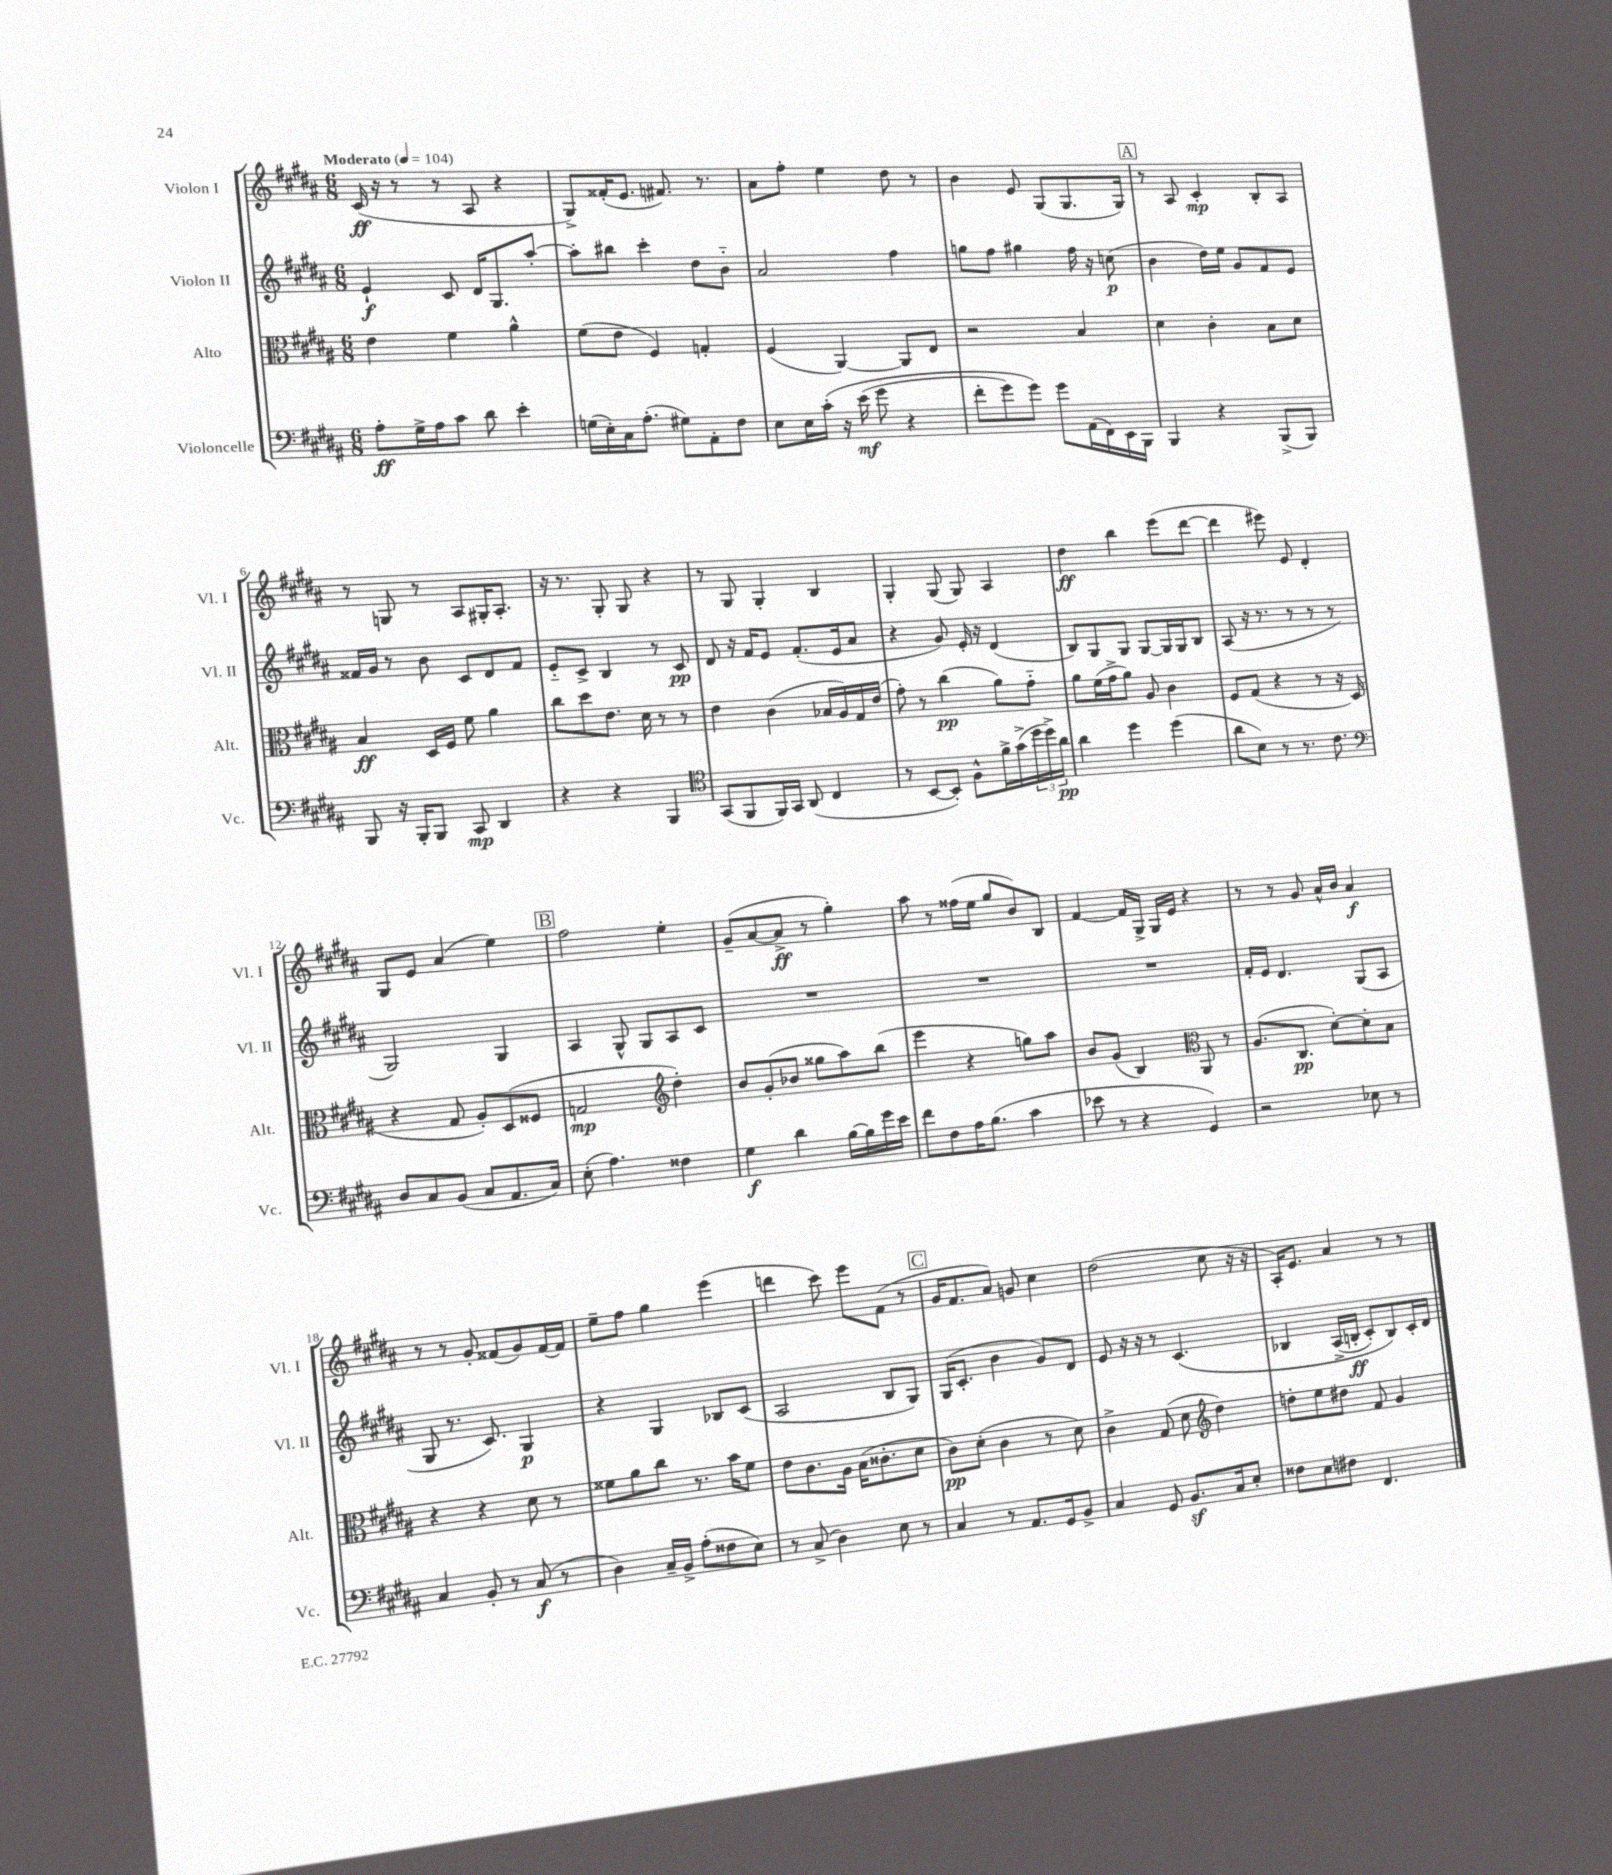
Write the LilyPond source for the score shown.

<<
\new StaffGroup <<
\new Staff = "s0" \with { instrumentName = "Violon I" shortInstrumentName = "Vl. I" } {
    \clef treble \key b \major \numericTimeSignature \time 6/8 \tempo "Moderato" 4 = 104
    cis'16\ff( r16 r8 r8 ais8 r4 |
    gis8->) fisis'16-.( e'8. fis'8.) r8. |
    ais'8 fis''8-. e''4 dis''8 r8 |
    b'4 e'8 gis8( gis8. gis16) |
    \mark \markup { \box "A" } r8 ais8 cis'4-.\mp b8-. ais8 |
    r8 g8 r8 ais8 gis16-. ais8.-. |
    r16 r8. gis8-. gis8 r4 |
    r8 gis8 gis4-. b4 |
    gis4-. gis8( gis8) ais4 |
    dis''4\ff b''4 e'''8( dis'''8~ |
    dis'''4 eis'''8) e'8 dis'4-. |
    gis8 e'8 ais'4( e''4) |
    \mark \markup { \box "B" } fis''2 e''4-. |
    gis'8--( ais'8~ ais'8->\ff r8 gis''4-.) |
    ais''8 r8 fisis''16( e''16 gis''8 b'8) b8 |
    fis'4~ fis'16 gis16-> gis16 e'16 r4 |
    r8 r8 gis'8 ais'16-^ b'16 ais'4\f |
    r8 r8 gis'8-. fisis'8( gis'8) fisis'16~ fisis'16 |
    e''8-- fis''8 gis''4 e'''4( |
    d'''4 cis'''8) e'''8 fis'8( r8 |
    \mark \markup { \box "C" } gis'16 fis'8. ais'8) g'8 cis''4 |
    dis''2( cis''8 r16 r16 |
    ais16-.) e'8. ais'4 r8 r8 \bar "|." |
}
\new Staff = "s1" \with { instrumentName = "Violon II" shortInstrumentName = "Vl. II" } {
    \clef treble \key b \major \numericTimeSignature \time 6/8
    e'4-!\f cis'8 dis'16 gis8. ais''8~-. |
    ais''8-. bis''8 cis'''4-. dis''8 b'8-_ |
    ais'2 fis''4 |
    g''8 fis''8 gis''4 fis''16 r16 c''8\p( |
    \mark \markup { \box "A" } b'4 dis''16) e''16 gis'8 fis'8 e'8 |
    fisis'16 gis'16 r8 b'8 cis'8 dis'8 fisis'8 |
    e'8-_ cis'8-> b4 r8 cis'8\pp |
    dis'8 r16 fis'16 e'8 fis'8.-.( e'16 ais'8 |
    r4 gis'8) e'16-. r16 dis'4( |
    b8) gis8 gis8 gis8~ gis16 gis16 b8 |
    ais8( r16 r8. r8 r8 r8 |
    gis2) gis4 |
    \mark \markup { \box "B" } ais4 gis8-^ gis8 ais8 cis'8 |
    R2. |
    R2. |
    R2. |
    fis'16-. e'16 dis'4. gis8( ais8 |
    gis8 r8. cis'8.) gis4\p |
    r4 gis4 bes8 cis'8( |
    ais2 b8 gis8) |
    \mark \markup { \box "C" } gis16( cis'8.-. b'4 gis'8) dis'8 |
    e'8 r16 r16 r8 cis'4.\( |
    bes4 ais16->( b16-.\ff cis'8-.) b8\) cis'16-. dis'16 \bar "|." |
}
\new Staff = "s2" \with { instrumentName = "Alto" shortInstrumentName = "Alt." } {
    \clef alto \key b \major \numericTimeSignature \time 6/8
    e'4 fis'4 ais'4-^ |
    fis'8( e'8 fis4) g4-. |
    fis4( ais,4~) ais,8 e8 |
    r2 b4 |
    \mark \markup { \box "A" } dis'4 cis'4-. b8 dis'8 |
    b4\ff dis16 fis16 fis'8 ais'4 |
    cis''8 dis''8 e'8. dis'16 r8 r8 |
    e'4 cis'4( bes16 ais16) gis16 e'16( |
    gis'8-.) r8 cis''4\pp( ais'8) gis'8-_ |
    ais'8 fis'16( gis'16-> ais'8) ais8 cis'4 |
    fis8 gis8( r4 r8 r16 dis16 |
    r4 gis8 ais8-.) dis8( fisis8 |
    \mark \markup { \box "B" } g2\mp \clef treble dis''4-.) |
    b'8 gis'8-.( bes'8 gisis''8 ais''8) b''8( |
    e'''4 r4 g''8) ais''8 |
    b'8 gis'8( b4) \clef alto ais,8 r8 |
    ais8.( cis8.\pp dis'8~-.) dis'8-. b8 |
    r4 r4 dis'8 r8 |
    fisis'8 ais'8 cis''8 r8. b'16 fisis'8 |
    e'8 cis'8. ais16 b16( cisis'8.-. dis'8 |
    \mark \markup { \box "C" } cis'8\pp) dis'8-.( cis'4 r8 dis'8) |
    cis'4-> gis8( dis'8 \clef treble dis''4) |
    d''8-. e''8 dis''8 fis'8 gis'4 \bar "|." |
}
\new Staff = "s3" \with { instrumentName = "Violoncelle" shortInstrumentName = "Vc." } {
    \clef bass \key b \major \numericTimeSignature \time 6/8
    ais8-.\ff gis16-> ais16 cis'8 dis'8 e'4-. |
    g16( e16-.) cis16 ais8.-.( gis8) ais,8-. fis8 |
    e8 e16 cis'16-.\( r16 e'16\mf( gis'8 r4 |
    fis'8-. gis'8) gis'8\) gis'8 ais,16( fis,16) e,16 b,,16 |
    \mark \markup { \box "A" } b,,4 r4 b,,8->( b,,8) |
    b,,8 r16 b,,16-. b,,8 cis,8\mp dis,4 |
    r4 r4 b,,4 |
    \clef tenor gis,8( fis,8 fis,16) gis,16 ais,8( cis4 |
    r8 b,8~ b,8-.) fis8-^ fis'16-> gis'16->( \tuplet 3/2 { dis''16 dis''16->) ais'16\pp } |
    ais'4 dis''4 dis''4( |
    ais'8 b8) r8 r8. cis'8. |
    \clef bass dis8 cis8 b,8( cis8 ais,8. cis16) |
    \mark \markup { \box "B" } e8-.( ais4.) fisis4 |
    gis4\f dis'4 b16~ b16 gis'16 e'16 |
    fis'8 fis8 ais16 b8.( cis'4 |
    ees'8 r8 r4 gis,4) |
    r2 ees8 r8 |
    cis4 b,8-. r8 cis8\f( r8 |
    dis4) cis16-- b,16-> ais8-.( fisis8 e8) |
    r8 cis8->( dis4) e8 r8 |
    \mark \markup { \box "C" } cis4 r8 ais,8. gis,16 b,8-> |
    cis4 gis,8 b,8.\sf cis16 e8-. |
    fisis8 e8 fis8 fis,4. \bar "|." |
}
>>
>>
